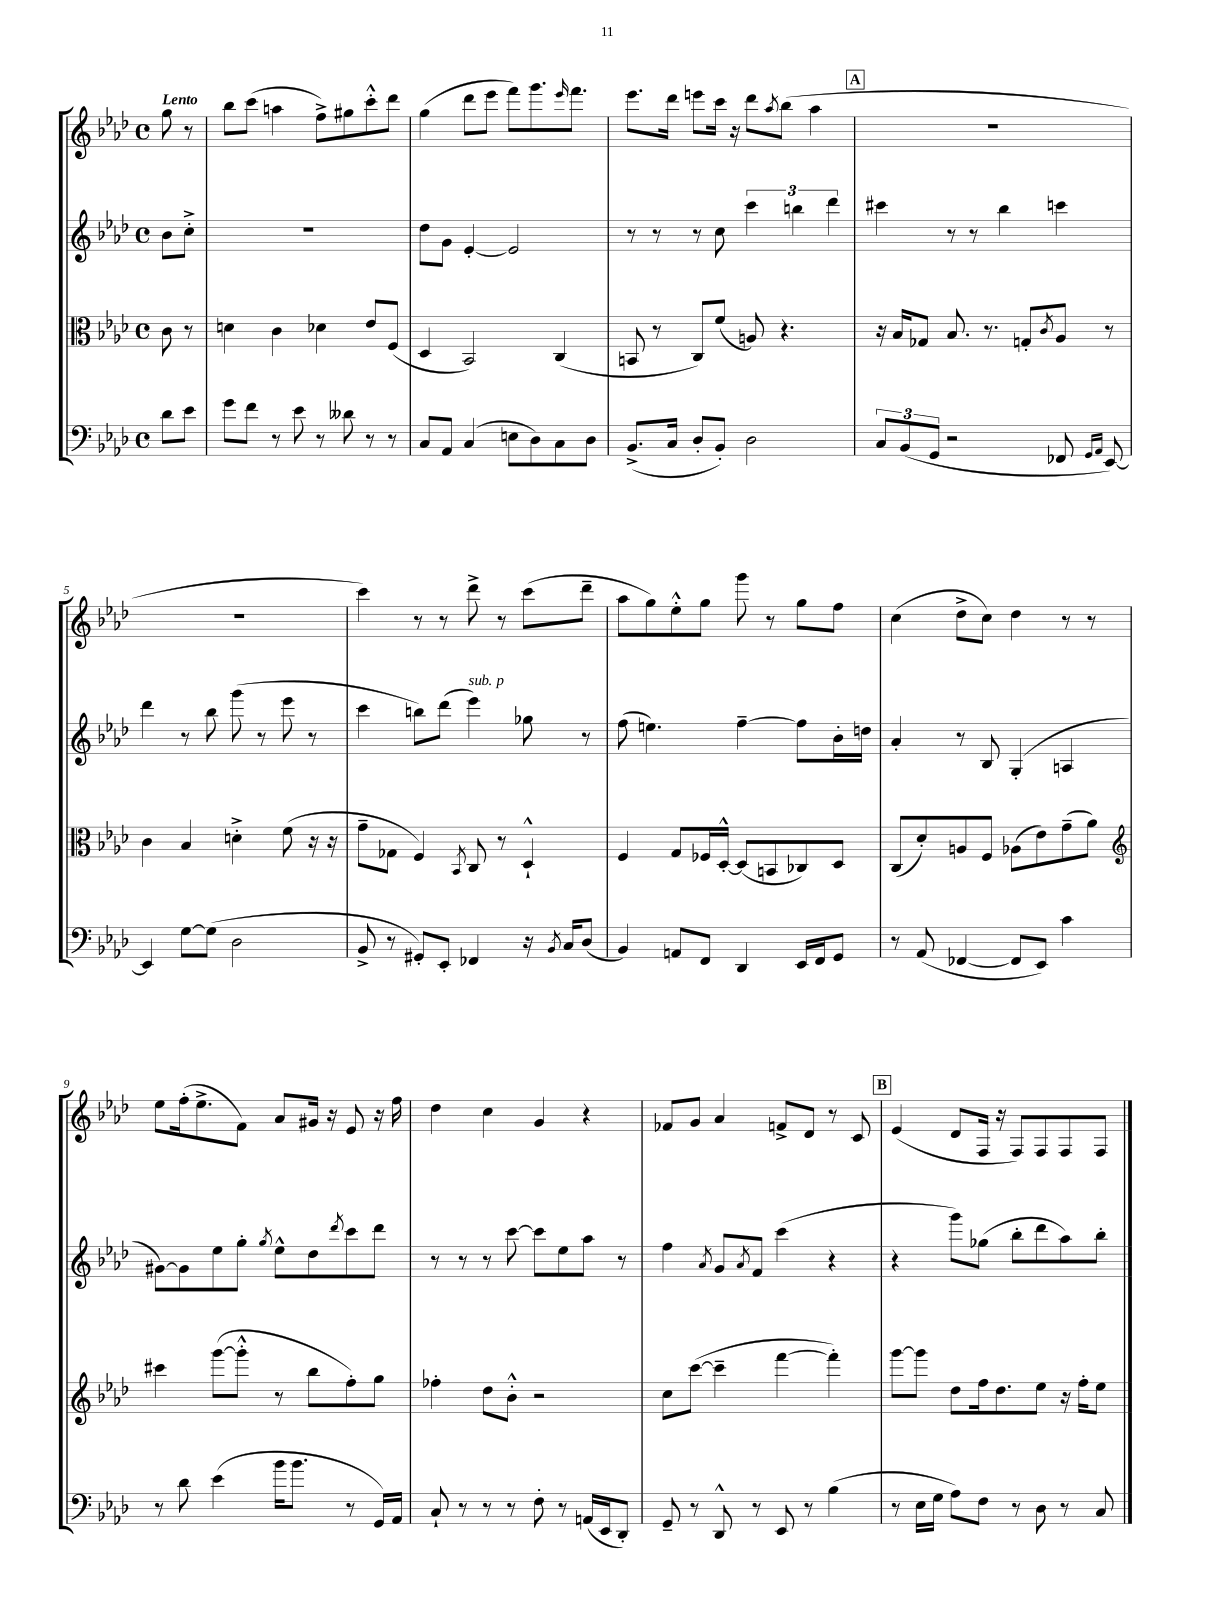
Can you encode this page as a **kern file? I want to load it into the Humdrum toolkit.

**kern	**kern	**kern	**kern
*staff4	*staff3	*staff2	*staff1
*clefF4	*clefC3	*clefG2	*clefG2
*k[b-e-a-d-]	*k[b-e-a-d-]	*k[b-e-a-d-]	*k[b-e-a-d-]
*M4/4	*M4/4	*M4/4	*M4/4
*met(c)	*met(c)	*met(c)	*met(c)
8d-	8c	8b-	8gg
8e-	8r	8cc'^	8r
=	=	=	=
8g	4d	1r	8bb-
8f	.	.	(8ccc
8r	4c	.	4aa
8e-	.	.	.
8r	4d-	.	8ff^)
8d--	.	.	8gg#
8r	8e-	.	8ccc'^^
8r	(8F	.	8ddd-
=	=	=	=
8C	4D-	8dd-	(4gg
8AA-	.	8g	.
(4C	2BB-)	[4e-'	8ddd-
.	.	.	8eee-
8E	.	2e-]	8fff)
8D-)	.	.	8.ggg
8C	(4C	.	.
.	.	.	16qqeee-
.	.	.	8.fff
8D-	.	.	.
=	=	=	=
(8.BB-^	8BB	8r	8.eee-
.	8r	8r	.
16C	.	.	16ddd-
8D-'	8C)	8r	8eee
8BB-')	(8f	8cc	16ccc
.	.	.	16r
2D-	8A)	6ccc	8ddd-
.	.	.	8qaa-
.	4.r	.	(8bb-
.	.	6bb	.
.	.	.	4aa-
.	.	6ddd-	.
=	=	=	=
12C	16r	4ccc#	1r
.	16B-	.	.
(12BB-	.	.	.
.	8G-	.	.
12GG	.	.	.
2r	8.B-	8r	.
.	.	8r	.
.	8.r	.	.
.	.	4bb-	.
.	8G'	.	.
.	8qc	.	.
8FF-	8A-	4ccc	.
16qqGG	.	.	.
16qqAA-	.	.	.
[8EE-)	8r	.	.
=	=	=	=
4EE-]	4c	4ddd-	1r
[8G	4B-	8r	.
(8G]	.	8bb-	.
2D-	4d'^	(8ggg	.
.	.	8r	.
.	(8f	8eee-	.
.	16r	8r	.
.	16r	.	.
=	=	=	=
8BB-^	8g~	4ccc	4ccc)
8r	8G-	.	.
8GG#')	4F)	8bb)	8r
8EE-'	.	(8ddd-	8r
.	8qBB-	.	.
4FF-	8C	4eee-)	8ddd-^
.	8r	.	8r
16r	4D-`^^	8gg-	(8ccc
8qBB-	.	.	.
16C	.	.	.
(8D-	.	8r	8ddd-~
=	=	=	=
4BB-)	4F	(8ff	8aa-
.	.	4.ee)	8gg)
8AA	8G	.	8ee-'^^
8FF	16F-	.	8gg
.	[16D-'^^	.	.
4DD-	(8D-]	[4ff~	8ggg
.	8BB	.	8r
16EE-	8C-)	8ff]	8gg
16FF	.	.	.
8GG	8D-	16b-'	8ff
.	.	16dd	.
=	=	=	=
8r	(8C	4a-'	(4cc
(8AA-	8d-')	.	.
[4FF-	8A	8r	8dd-^
.	8F	8B-	8cc)
8FF-]	(8A-	(4G'	4dd-
8EE-)	8e-)	.	.
4c	(8g~	4A	8r
.	8a-)	.	8r
=	=	=	=
*	*clefG2	*	*
8r	4ccc#	[8g#)	8ee-
8d-	.	8g#]	(16ff'
.	.	.	8.ee-^
(4e-	([8ggg	8ee-	.
.	8ggg'^^]	8gg'	8f)
.	.	8qgg	.
16b-	8r	8ee-^^	8a-
8.b-	.	.	.
.	8bb-	8dd-	16g#
.	.	.	16r
.	.	8qddd-	.
8r	8ff')	8ccc	8e-
16GG)	8gg	8ddd-	16r
16AA-	.	.	16ff
=	=	=	=
8C`	4ff-'	8r	4dd-
8r	.	8r	.
8r	8dd-	8r	4cc
8r	8b-'^^	[8ccc	.
8F'	2r	8ccc]	4g
8r	.	8ee-	.
(16AA	.	8aa-	4r
16EE-	.	.	.
8DD-')	.	8r	.
=	=	=	=
8GG~	8cc	4ff	8f-
8r	([8ccc	.	8g
.	.	8qa-	.
8DD-^^	4ccc~]	8g	4a-
.	.	8qa-	.
8r	.	8f	.
8EE-	[4fff	(4ccc	8f^
8r	.	.	8d-
(4B-	4fff'])	4r	8r
.	.	.	8c
=	=	=	=
8r	[8ggg	4r	(4e-
16E-	8ggg]	.	.
16G	.	.	.
8A-)	8dd-	8ggg)	8d-
8F	16ff	(8gg-	16F
.	8.dd-	.	16r
8r	.	8bb-'	8F)
8D-	8ee-	8ddd-	8F
8r	16r	8aa-)	8F
.	16ff'	.	.
8C	8ee-	8bb-'	8F
==	==	==	==
*-	*-	*-	*-
